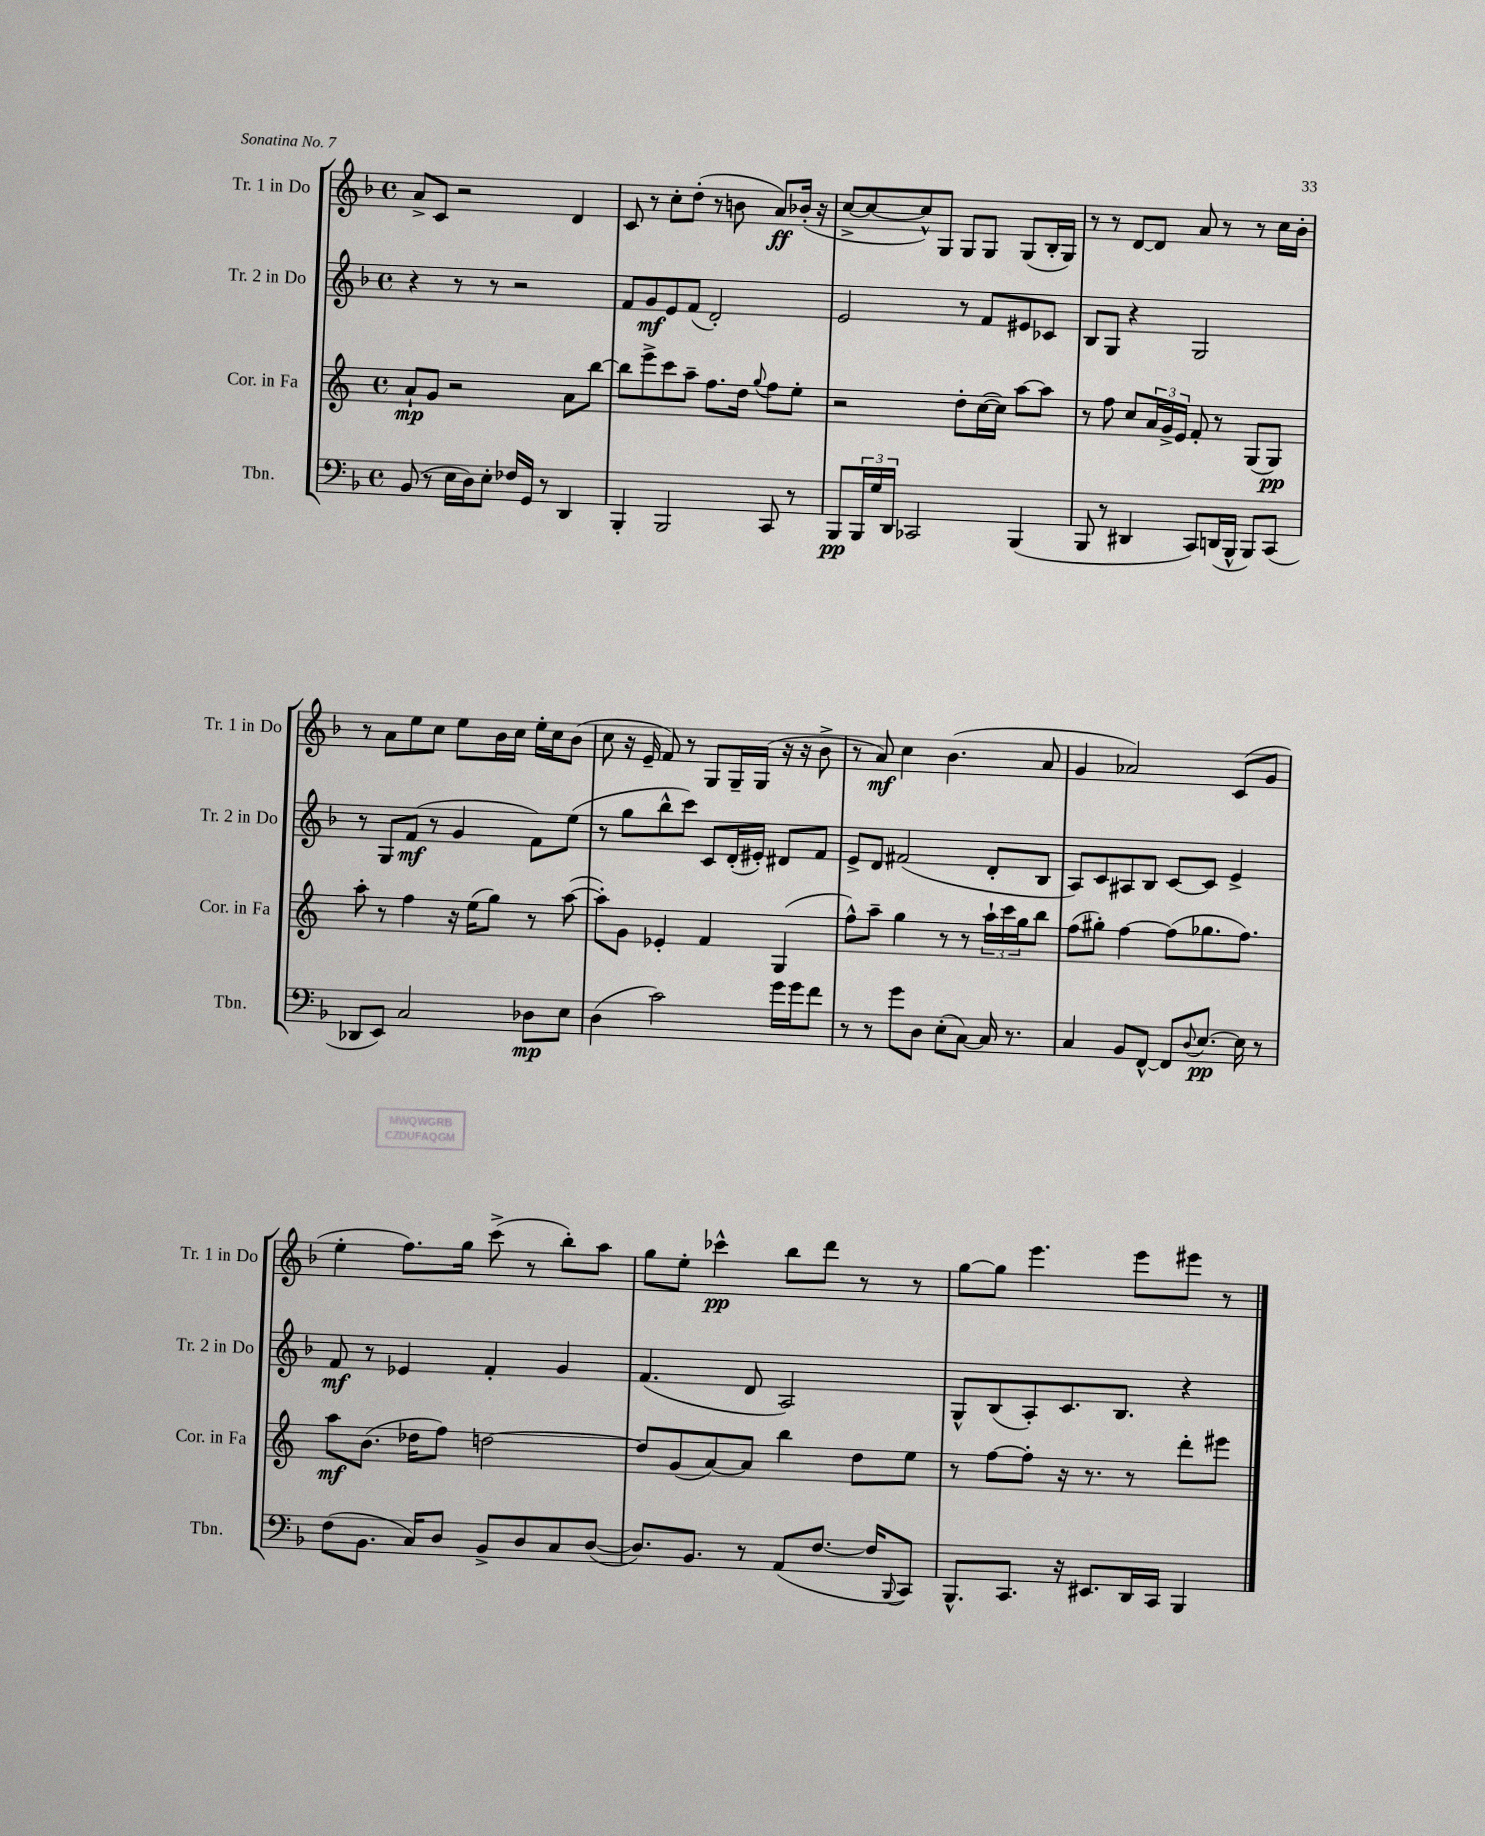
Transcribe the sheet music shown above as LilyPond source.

<<
\new StaffGroup <<
\new Staff = "s0" \with { instrumentName = "Tr. 1 in Do" shortInstrumentName = "Tr. 1 in Do" } {
    \clef treble \key f \major \defaultTimeSignature \time 4/4
    a'8-> c'8 r2 d'4 |
    c'8 r8 c''8-. d''8-.( r8 b'8 a'8\ff) bes'16-.( r16 |
    c''8~-> c''8~ c''8-^) g8 g8 g8 g8( bes16-. g16) |
    r8 r8 d'8~ d'8 a'8 r8 r8 c''16 bes'16-. |
    r8 a'8 e''8 c''8 e''8 bes'16 c''16 e''16-. c''16 bes'8( |
    c''8 r16 e'16-- f'8) r8 g8 g16-- g16( r16 r16 bes'8-> |
    r8 a'8\mf) c''4 bes'4.( a'8 |
    g'4 aes'2) c'8( g'8 |
    e''4-. f''8.) g''16 c'''8->( r8 bes''8-.) a''8 |
    g''8 e''8-. ces'''4-^\pp bes''8 d'''8 r8 r8 |
    g''8~ g''8 e'''4. e'''8 eis'''8 r8 \bar "|." |
}
\new Staff = "s1" \with { instrumentName = "Tr. 2 in Do" shortInstrumentName = "Tr. 2 in Do" } {
    \clef treble \key f \major \defaultTimeSignature \time 4/4
    r4 r8 r8 r2 |
    f'8 g'8\mf e'8 f'8( d'2-.) |
    e'2 r8 f'8 eis'8 ces'8 |
    bes8 g8 r4 g2 |
    r8 g8 f'8\mf( r8 g'4 f'8) e''8( |
    r8 g''8 bes''8-^ c'''8) c'8 d'16-.( eis'16-.) dis'8 f'8 |
    e'8-> d'8 fis'2( d'8-. bes8 |
    a8) c'8 ais8 bes8 c'8~ c'8 e'4-> |
    f'8\mf r8 ees'4 f'4-. g'4 |
    f'4.( d'8 a2) |
    g8-^ bes8( a8-.) c'8. bes8. r4 \bar "|." |
}
\new Staff = "s2" \with { instrumentName = "Cor. in Fa" shortInstrumentName = "Cor. in Fa" } {
    \clef treble \key c \major \defaultTimeSignature \time 4/4
    a'8-!\mp g'8 r2 a'8 b''8~ |
    b''8 e'''8-> c'''8 a''8-- f''8. d''16 \appoggiatura { g''8 } f''8 e''8-. |
    r2 d''8-. c''16~( c''16) a''8~ a''8 |
    r8 f''8 c''8 \tuplet 3/2 { a'16 g'16-> e'16 } f'8-. r8 g8( g8\pp) |
    a''8-. r8 f''4 r16 e''16( g''8) r8 a''8~( |
    a''8-.) g'8 ees'4-. f'4 g4( |
    f''8-^) a''8-- g''4 r8 r8 \tuplet 3/2 { a''16-! c'''16 g''16 } b''8 |
    f''8( gis''8-.) f''4~ f''8( ges''8. f''8.) |
    a''8\mf b'8.( des''16 f''8) d''2~ |
    d''8 g'8( a'8~) a'8 b''4 d''8 e''8 |
    r8 f''8~ f''8-. r16 r8. r8 d'''8-. eis'''8 \bar "|." |
}
\new Staff = "s3" \with { instrumentName = "Tbn." shortInstrumentName = "Tbn." } {
    \clef bass \key f \major \defaultTimeSignature \time 4/4
    bes,8( r8 e16 d16) e8-. fes16 g,16 r8 d,4 |
    bes,,4-. bes,,2 c,8 r8 |
    bes,,8\pp \tuplet 3/2 { bes,,16 g16 d,16 } ces,2 bes,,4( |
    bes,,8 r8 dis,4 c,8) d,16( bes,,16-^ bes,,8) c,8( |
    des,8 e,8) c2 des8\mp e8 |
    d4( c'2) g'16 g'16 f'8 |
    r8 r8 g'8 d8 e8-.( c8~) c16 r8. |
    c4 bes,8 f,8~-^ f,8 \appoggiatura { d8 } e8.~\pp e16 r8 |
    f8( bes,8. c16) d8 bes,8-> d8 c8 d8~( |
    d8.) bes,8. r8 a,8( f8.~ f16 \appoggiatura { bes,,8 } c,8) |
    bes,,8.-^ c,8. r16 eis,8. d,16 c,16 bes,,4 \bar "|." |
}
>>
>>
\layout { \context { \Score \remove "Bar_number_engraver" } }
